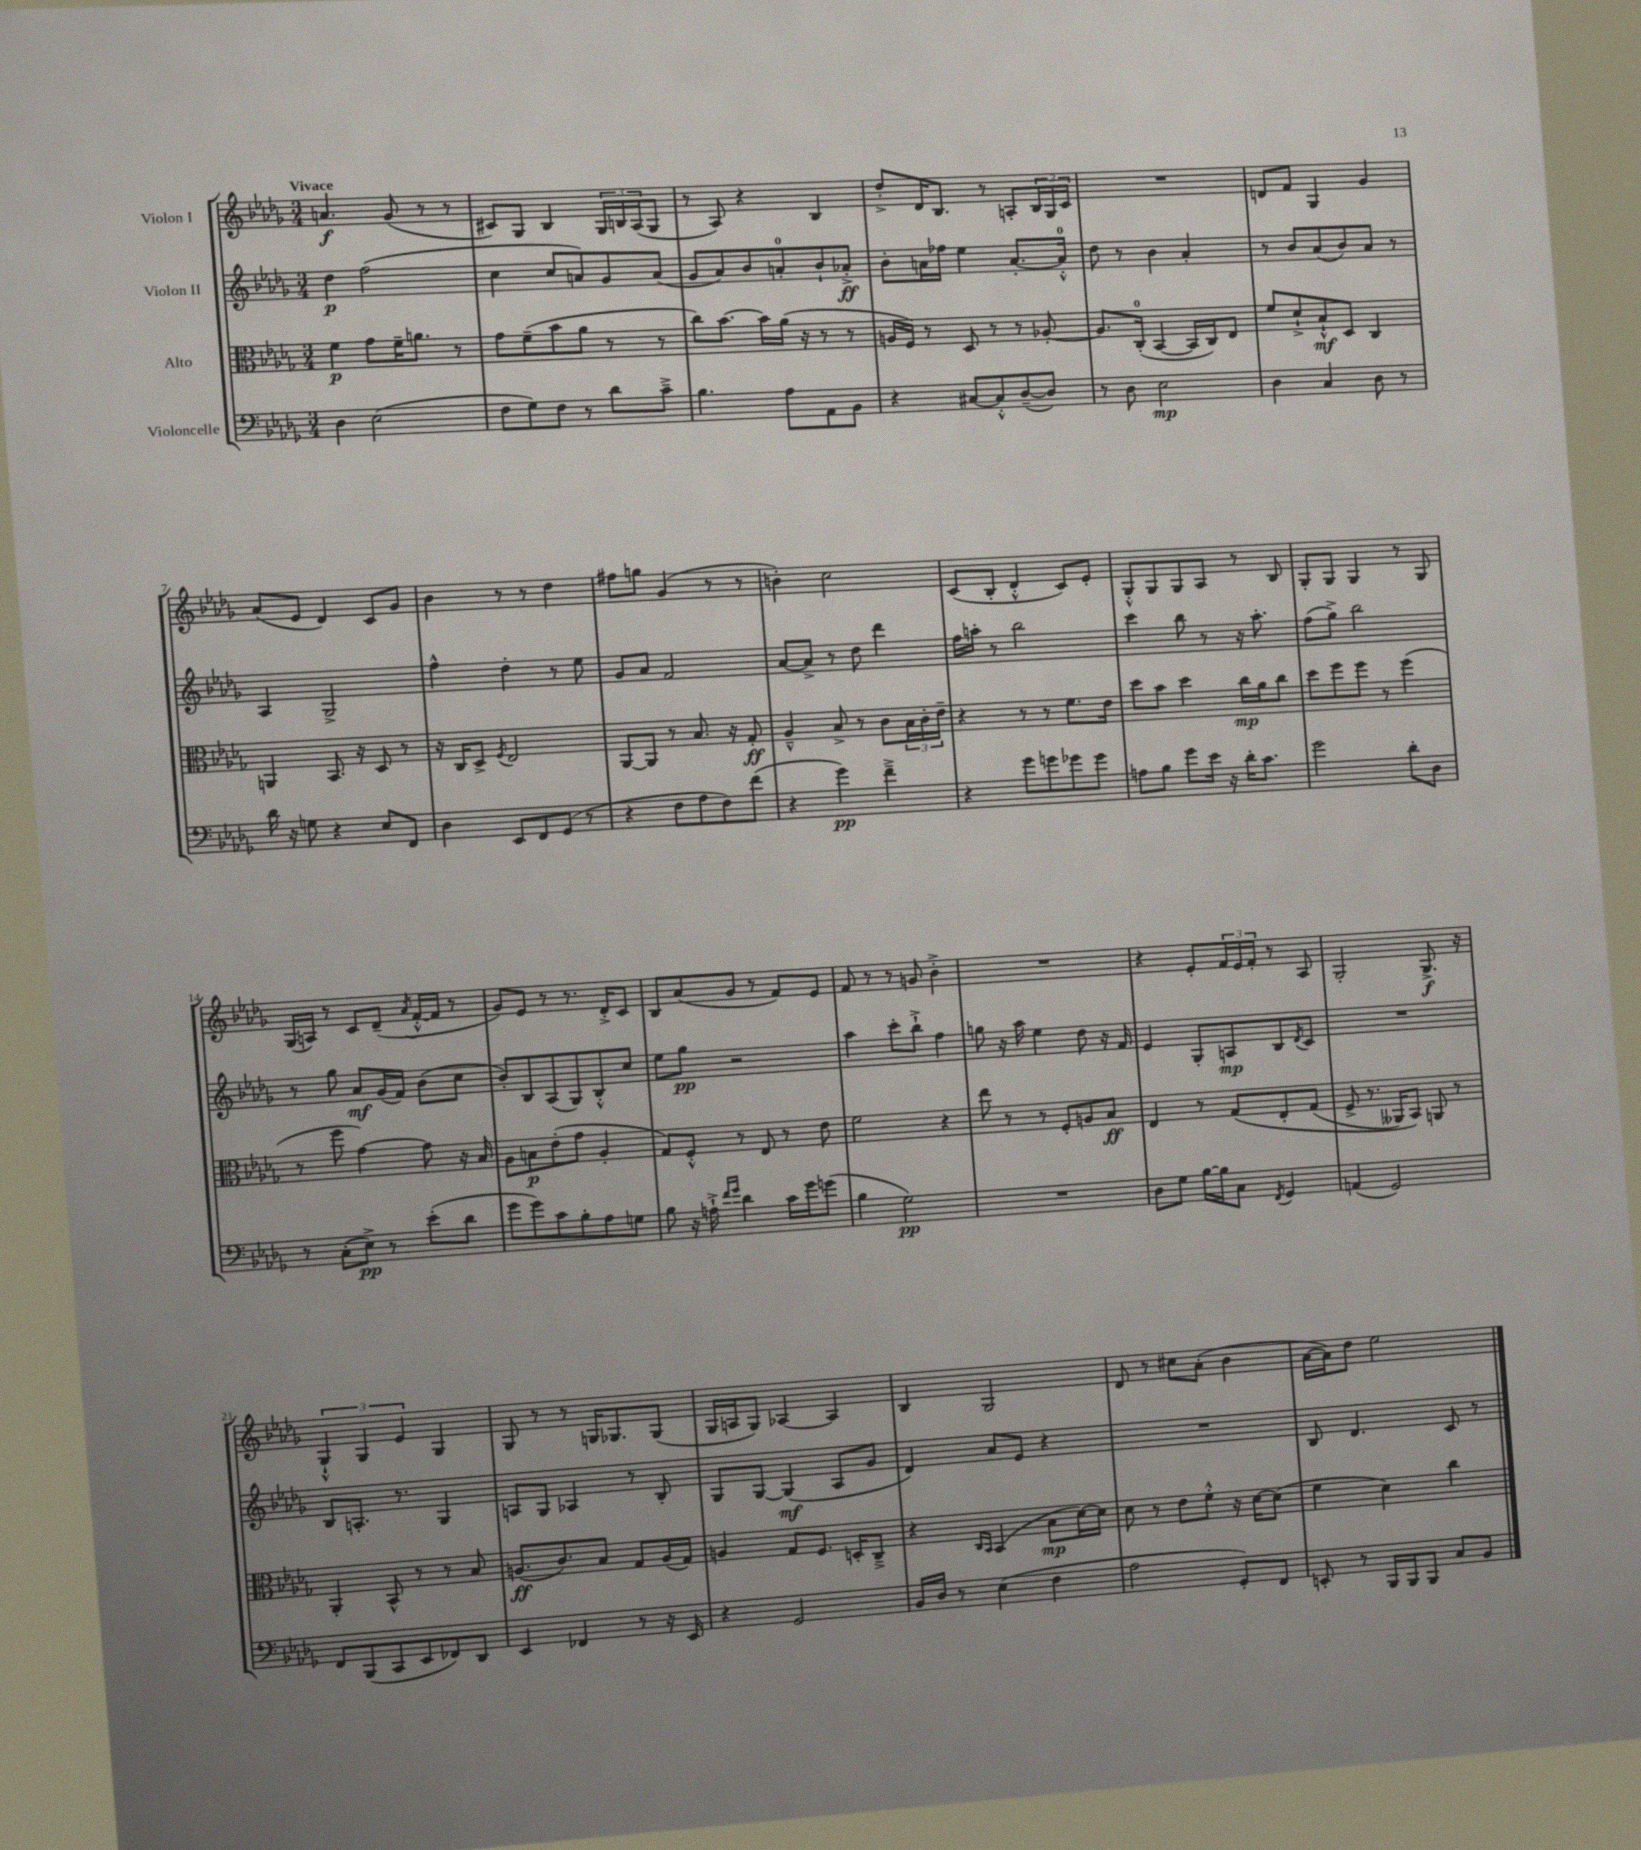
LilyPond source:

<<
\new StaffGroup <<
\new Staff = "s0" \with { instrumentName = "Violon I" } {
    \clef treble \key des \major \numericTimeSignature \time 3/4 \tempo "Vivace"
    a'4.\f ges'8( r8 r8 |
    cis'8) ges8 bes4 \tuplet 3/2 { ges16 b16 aes16( } ges8 |
    r8 aes8) r4 bes4 |
    des''8-.-> des'16 bes8. r8 a8-. \tuplet 3/2 { bes16 ges16 c'16 } |
    R2. |
    d'8 f'8 ges4 ges'4 |
    aes'8( ees'8 des'4) c'8 ges'8 |
    bes'4 r8 r8 des''4 |
    fis''8 g''8 ges'4( r8 r8 |
    b'4-.) c''2 |
    c'8( bes8-. des'4-.-^ c'8) ees'8-. |
    ges8-.-^ ges8 ges8 aes8 r8 bes8 |
    ges8-. ges8 ges4 r8 ges8 |
    ges16( a16) r8 c'8 des'8--( \acciaccatura { aes'8 } f'16~-.-^ f'16 r8 |
    ges'8) ees'8 r8 r8. des'16-.-> c'8 |
    bes8 aes'8( ges'8 r8 f'8) ees'8 |
    f'8 r8 r8 g'8 bes'4-.-> |
    R2. |
    r4 ees'8-. \tuplet 3/2 { f'16 ees'16 f'16-. } r8 aes8 |
    ges2-. ges8.->\f r16 |
    \tuplet 3/2 { ges4-!-^ ges4 ees'4 } ges4 |
    ges8 r8 r8 g16 ges8. ges8( |
    ges16 a16 ges8) aes4~ aes4 |
    bes4 ges2 |
    des'8 r8 cis''8 aes'8-.( bes'4 |
    aes'16~ aes'16) des''8 ees''2 \bar "|." |
}
\new Staff = "s1" \with { instrumentName = "Violon II" } {
    \clef treble \key des \major \numericTimeSignature \time 3/4
    des''4\p f''2( |
    c''4 c''8 a'8) ges'8 a'8( |
    ges'8 aes'8) bes'8 a'8-0-. bes'8-! aes'8-.->\ff |
    bes'8-. a'16 fes''16 ees''4 a'8.~-. a'16-0-.-^ |
    des''8 r8 bes'4 aes'4-. |
    r8 bes'8 aes'8( bes'8) aes'8 r8 |
    aes4 ges2-> |
    f''4-^ des''4-. r8 ees''8 |
    ges'8 aes'8 f'2 |
    aes'8~ aes'8-> r8 des''8 des'''4 |
    f''16 a''16-. r8 bes''2 |
    c'''4 bes''8 r8 r16 aes''8.-. |
    f''8( ges''8->) bes''2 |
    r8 ges''8 aes'8\mf ges'16( f'16) bes'8( c''8 |
    bes'8-.) bes8 aes8( ges8) bes8-.-^ c''8 |
    ees''8 ges''8\pp r2 |
    aes''4 c'''8-. bes''8-!-> f''4 |
    g''8 r16 aes''16 ees''4 des''8 r16 f'16 |
    ees'4 ges8-. a8\mp bes8 \acciaccatura { des'8 } c'8 |
    R2. |
    bes8 a8.-. r8. ges4 |
    a8 ges8 aes4 r8 bes8-. |
    ges8 ges8~ ges4\mf( aes8 ges'8 |
    des'4) aes'8 ees'8 r4 |
    R2. |
    bes8 des'4. c'8 r8 \bar "|." |
}
\new Staff = "s2" \with { instrumentName = "Alto" } {
    \clef alto \key des \major \numericTimeSignature \time 3/4
    f'4\p ges'8 f'16-- a'8. r8 |
    ges'8 f'8--( bes'8 aes'8 r8 r8 |
    c''8) bes'8.~ bes'16 aes'16( r16 r8 r8 |
    a16 f16) r8 des8 r8 r8 aes8~-. |
    aes8. c16-0-.( bes,4~ bes,16 c16) ees8 |
    f'8 des'8-!-> bes8-!-^\mf des8 c4 |
    a,4 bes,8. r16 des8 r8 |
    r16 c16 des8-> \acciaccatura { f8 } ees2 |
    aes,8~ aes,8 r8 bes8. r16 ges8-.\ff |
    aes4---^ bes8-> r8 c'8 \tuplet 3/2 { bes16 c'16-. ees'16-- } |
    r4 r8 r8 f'8. ees'16 |
    des''8 bes'8 des''4 c''16\mp aes'16 c''8 |
    des''8 f''8 f''8 r8 f''4( |
    r8 f''8 ges'4~) ges'8 r16 bes16 |
    aes8 b8\p ees'8-.( ges'8 aes4-. |
    ges8) f8-.-^ r8 ees8 r8 ees'8 |
    f'2 r4 |
    ees''8 r8 r8 f8-. a8 bes8\ff |
    ees4 r8 ges8\( ees8-. ges8( |
    f8-> r8. aeses,16) bes,8\) a,8 r8 |
    aes,4-. bes,8-^ r8 r8 bes8 |
    a8.\ff( c'8.) bes8 ges8 a16( ges16) |
    a4 ges8 f8. d16-. c8---> |
    r4 \grace { c16 bes,16 } bes,4( bes8\mp des'16~) des'16 |
    des'8 r8 ees'8 f'8-.-^ r16 des'16~ des'8( |
    f'4 des'4) c''4 \bar "|." |
}
\new Staff = "s3" \with { instrumentName = "Violoncelle" } {
    \clef bass \key des \major \numericTimeSignature \time 3/4
    des4 ees2( |
    f8 ges8) f8 r8 des'8 c'8---> |
    bes4. aes8 aes,8 bes,8 |
    r4 cis8~ cis8-.-^ des8~--( des8) |
    r8 des8 ees2\mp |
    des4 c4 des8 r8 |
    des'16 r16 g8 r4 ees8 f,8 |
    des4 ees,8 f,8 ges,8( r8 |
    r4 f8 aes8 f8) f'8( |
    r4 ges'4\pp) f'4---> |
    r4 ges'8 g'8 ges'8 ges'8 |
    a8 bes8 ges'8 ees'16 r16 des'16-. c'8. |
    ges'2 des'8-. des8 |
    r8 c8-.( ees8->\pp) r8 ees'8-.( des'8 |
    ges'8 ges'8) c'8 bes8-. aes8 g8 |
    bes8 r16 a16-!-> \grace { f'16 ges'16 } des'4 c'16 ges'16 g'8( |
    bes4 ges2\pp) |
    R2. |
    des8 ges8 bes16~ bes16 c8 \acciaccatura { f,8 } ges,4 |
    a,4( ges,2) |
    f,8 bes,,8( c,8 ees,8 fes,8) des,8 |
    ees,4 fes,4 r8 r16 ees,16 |
    r4 ges,2 |
    bes,16 des16 r8 ees4( f4 |
    aes2 ges,8-.) f,8 |
    e,8-. r8 bes,,16 bes,,16 bes,,8 c8 bes,8 \bar "|." |
}
>>
>>
